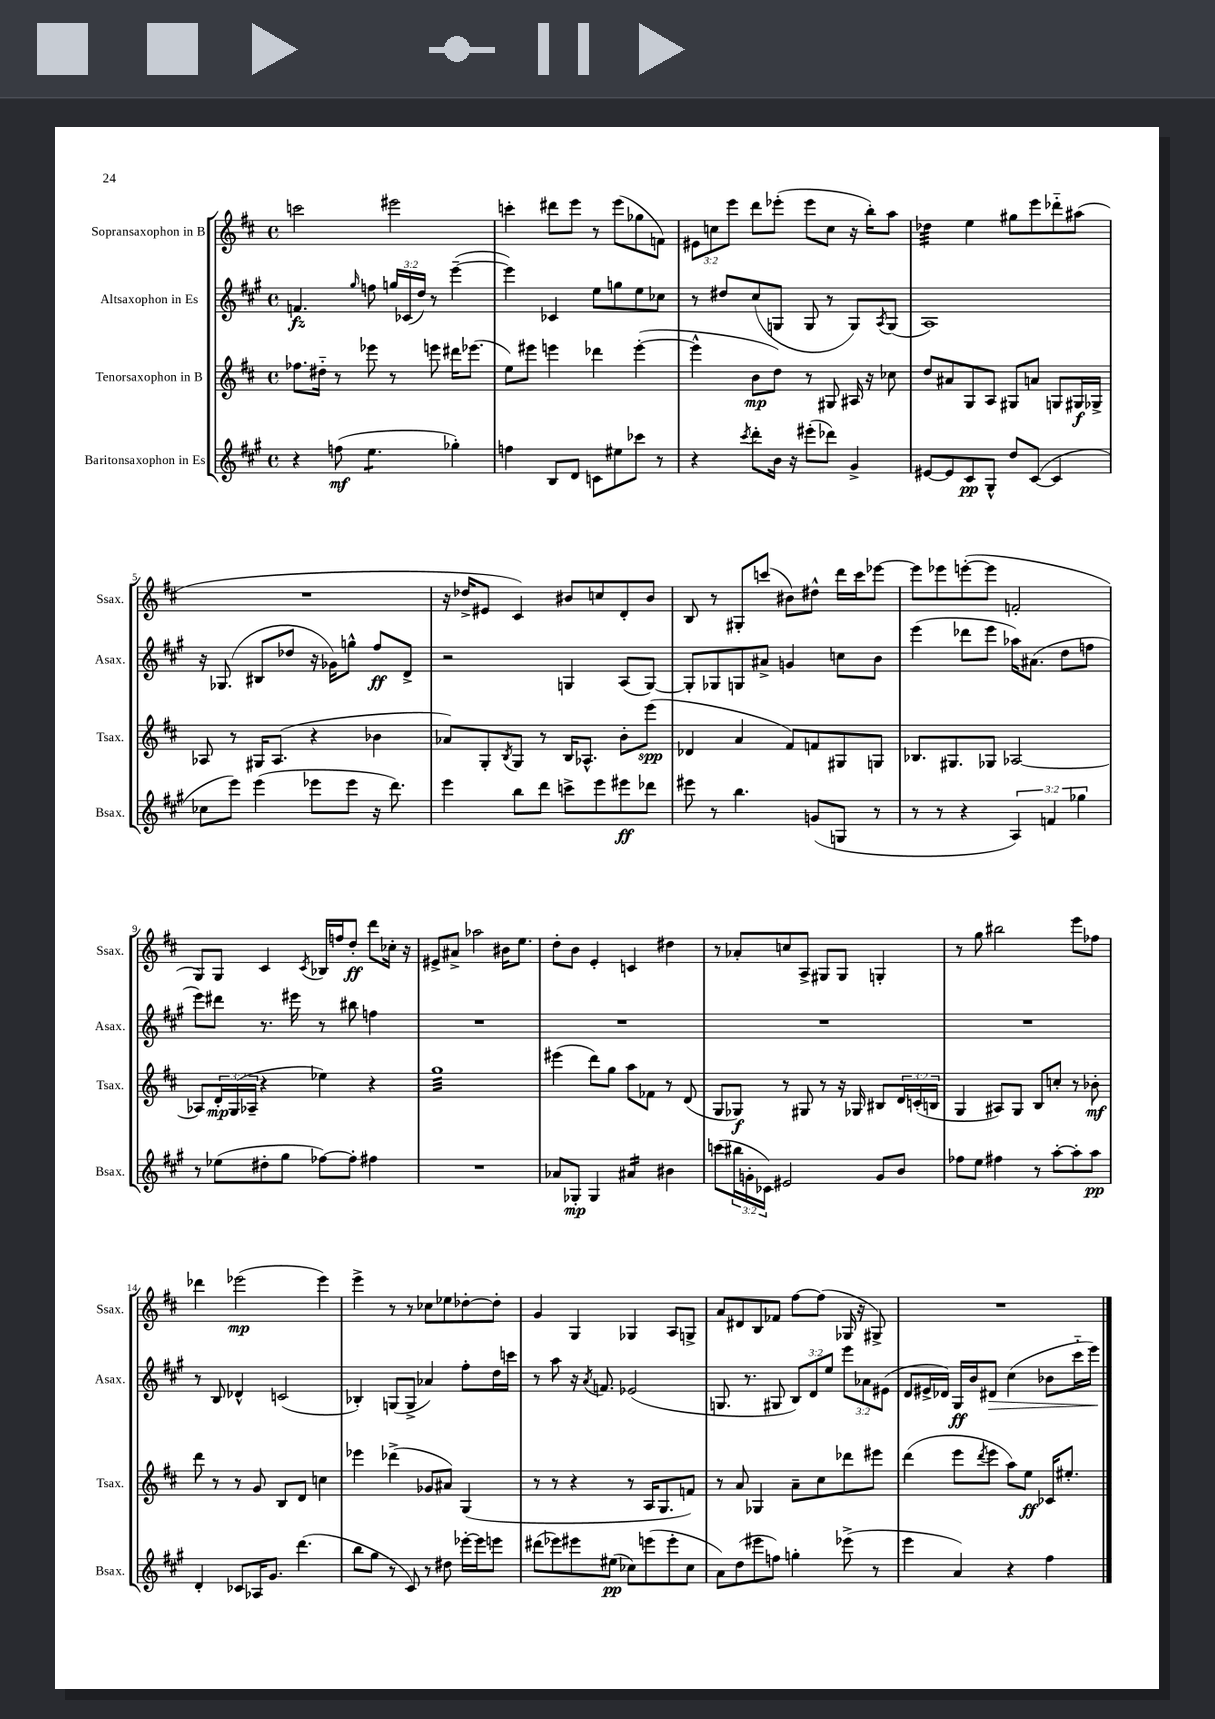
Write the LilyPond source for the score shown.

<<
\new StaffGroup <<
\new Staff = "s0" \with { instrumentName = "Sopransaxophon in B" shortInstrumentName = "Ssax." } {
    \clef treble \key d \major \defaultTimeSignature \time 4/4 \override Staff.TupletNumber.text = #tuplet-number::calc-fraction-text
    c'''2 eis'''2 |
    c'''4-. dis'''8 e'''8 r8 e'''8( ges''8 f'8) |
    \tuplet 3/2 { eis'8 c''8 e'''8 } d'''8 ees'''8-.( ees'''8 c''8 r16 b''16-.) a''8 |
    des''4:32 e''4 gis''8 e'''8 des'''8-_ ais''8( |
    R1 |
    r16 des''16-> eis'8 cis'4) bis'8 c''8 d'8-. bis'8 |
    b8 r8 gis8-. c'''8( bis'8) dis''8-^ d'''16 c'''16 ees'''8~ |
    ees'''8 ees'''8 e'''8~-.( e'''8 f'2-. |
    g8) g8 cis'4 \acciaccatura { cis'8 } bes16 f''16 d''8-.\ff d'''8 ces''16-. r16 |
    eis'8-> ais'8-> aes''2 bis'16 e''8. |
    d''8-. b'8 e'4-. c'4 dis''4 |
    r8 aes'8-. c''8 a8-> gis8 gis8 g4-. |
    r8 g''8 bis''2 e'''8 fes''8 |
    des'''4 ees'''2\mp( ees'''4) |
    e'''4-> r8 r8 ces''8 ees''8 des''8~-. des''8-. |
    g'4 g4 ges4 a8 g8-> |
    a'8 dis'8 b8 fes'8 fis''8~ fis''8( ges16 r16 gis8->) |
    R1 \bar "|." |
}
\new Staff = "s1" \with { instrumentName = "Altsaxophon in Es" shortInstrumentName = "Asax." } {
    \clef treble \key a \major \defaultTimeSignature \time 4/4 \override Staff.TupletNumber.text = #tuplet-number::calc-fraction-text
    f'4.\fz \grace { gis''16 } f''8 \tuplet 3/2 { g''16 ces'16( d''16) } r8 e'''4~--( |
    e'''4) ces'4 e''8 g''8 e''8 ces''8 |
    r8 dis''8 cis''8( g8 g8 r8 g8) \acciaccatura { a8 } g8( |
    a1) |
    r16 ges8.( bis8 des''8 r16 ges'16) g''8-^ fis''8\ff d'8-> |
    r2 g4 a8( g8~) |
    g8-. ges8 g8 ais'8-> g'4 c''8 b'8 |
    e'''4( des'''8 e'''8 aes''16) ais'8.( d''8 f''8 |
    e'''8) dis'''8 r8. eis'''16 r8 bis''8 f''4 |
    R1 |
    R1 |
    R1 |
    R1 |
    r8 b8 des'4-^ c'2( |
    bes4-.) g8( g8-> aes'4) fis''8-. d''16 c'''16 |
    r8 a''8 r16 \acciaccatura { a'8 } f'8. ees'2( |
    g8. r8. gis8 \tuplet 3/2 { b8) d'8 e''8 } \tuplet 3/2 { e'''8 aes'8 eis'8( } |
    d'8 eis'16-> des'16) gis16\ff b'16 dis'8\> cis''4( bes'8 cis'''16-_ e'''16\!) \bar "|." |
}
\new Staff = "s2" \with { instrumentName = "Tenorsaxophon in B" shortInstrumentName = "Tsax." } {
    \clef treble \key d \major \defaultTimeSignature \time 4/4 \override Staff.TupletNumber.text = #tuplet-number::calc-fraction-text
    fes''8. dis''16-_ r8 ees'''8 r8 e'''8 dis'''16 ees'''8.( |
    e''8) eis'''8 e'''4 des'''4 e'''4~-.( |
    e'''4-^ b'8\mp d''8) r8 gis8 ais16 r16 ces''8 |
    d''8 ais'8 g8 a8 gis8 a'8 g8 gis16\f ges16-> |
    aes8 r8 gis16 aes8.( r4 bes'4 |
    aes'8) g8-. \acciaccatura { b8 } g8 r8 b16 aes8.-^ b'8-. e'''8\spp( |
    des'4 a'4 fis'8) f'8 gis8 g8 |
    bes8. gis8. ges8 aes2~ |
    aes8 \tuplet 3/2 { d'16-.\mp g16( aes16-- } r4 ees''4) r4 |
    g''1:32 |
    eis'''4( d'''8) g''8 a''8 fes'8 r8 d'8( |
    g8 ges8\f) r8 gis8 r8 r16 ges16 bis8 \tuplet 3/2 { d'16 c'16-.( b16 } |
    g4 ais8) g8 b8 c''8-. r8 bes'8-.\mf |
    d'''8 r8 r8 g'8 b8 d'8 c''4 |
    ees'''4 des'''4->( ges'8 ais'8) g4( |
    r8 r8 r4 r8 a16 g8. f'8) |
    r8 a'8 ges4 a'8-- cis''8 des'''8 eis'''8 |
    d'''4( e'''8 \acciaccatura { d'''8 } e'''8 a''8) e''8\ff ces'16 eis''8.-. \bar "|." |
}
\new Staff = "s3" \with { instrumentName = "Baritonsaxophon in Es" shortInstrumentName = "Bsax." } {
    \clef treble \key a \major \defaultTimeSignature \time 4/4 \override Staff.TupletNumber.text = #tuplet-number::calc-fraction-text
    r4 f''8\mf( e''4.:8 ges''4-.) |
    f''4 b8 d'8 c'8 eis''8 ces'''8 r8 |
    r4 \acciaccatura { cis'''8 } d'''8-. b'16 r16 eis'''8-.( des'''8) gis'4-> |
    eis'8~ eis'8 cis'8\pp gis8-^ d''8 cis'8~( cis'4 |
    ces''8 e'''8) e'''4( ees'''8 ees'''8 r16 d'''8.) |
    e'''4 b''8 d'''8 c'''8-> e'''8 eis'''8\ff des'''8 |
    eis'''8 r8 b''4. g'8( g8 r8 |
    r8 r8 r4 \tuplet 3/2 { a4) f'4 ges''4 } |
    r8 ees''8( dis''8-. gis''8 fes''8~) fes''8-. fis''4 |
    R1 |
    aes'8 ges8-.\mp ges4 ais'4:16 bis'4 |
    c'''8( \tuplet 3/2 { bis''16 g'16-. ces'16) } eis'2 g'8 b'8 |
    fes''8 e''8 fis''4 r8 a''8~-. a''8-. a''8\pp |
    d'4-. ces'8 aes16 gis'8. d'''4.( |
    b''8 gis''8 r8 cis'8) r8 dis''8 ees'''16~-. ees'''16 e'''8 |
    dis'''8( ees'''8) eis'''8 eis''8\pp( ces''8) e'''8( e'''8-. ces''8 |
    a'8) d''8( eis'''8 f''8) g''4-. ees'''8->( r8 |
    e'''4 a'4) r4 fis''4 \bar "|." |
}
>>
>>
